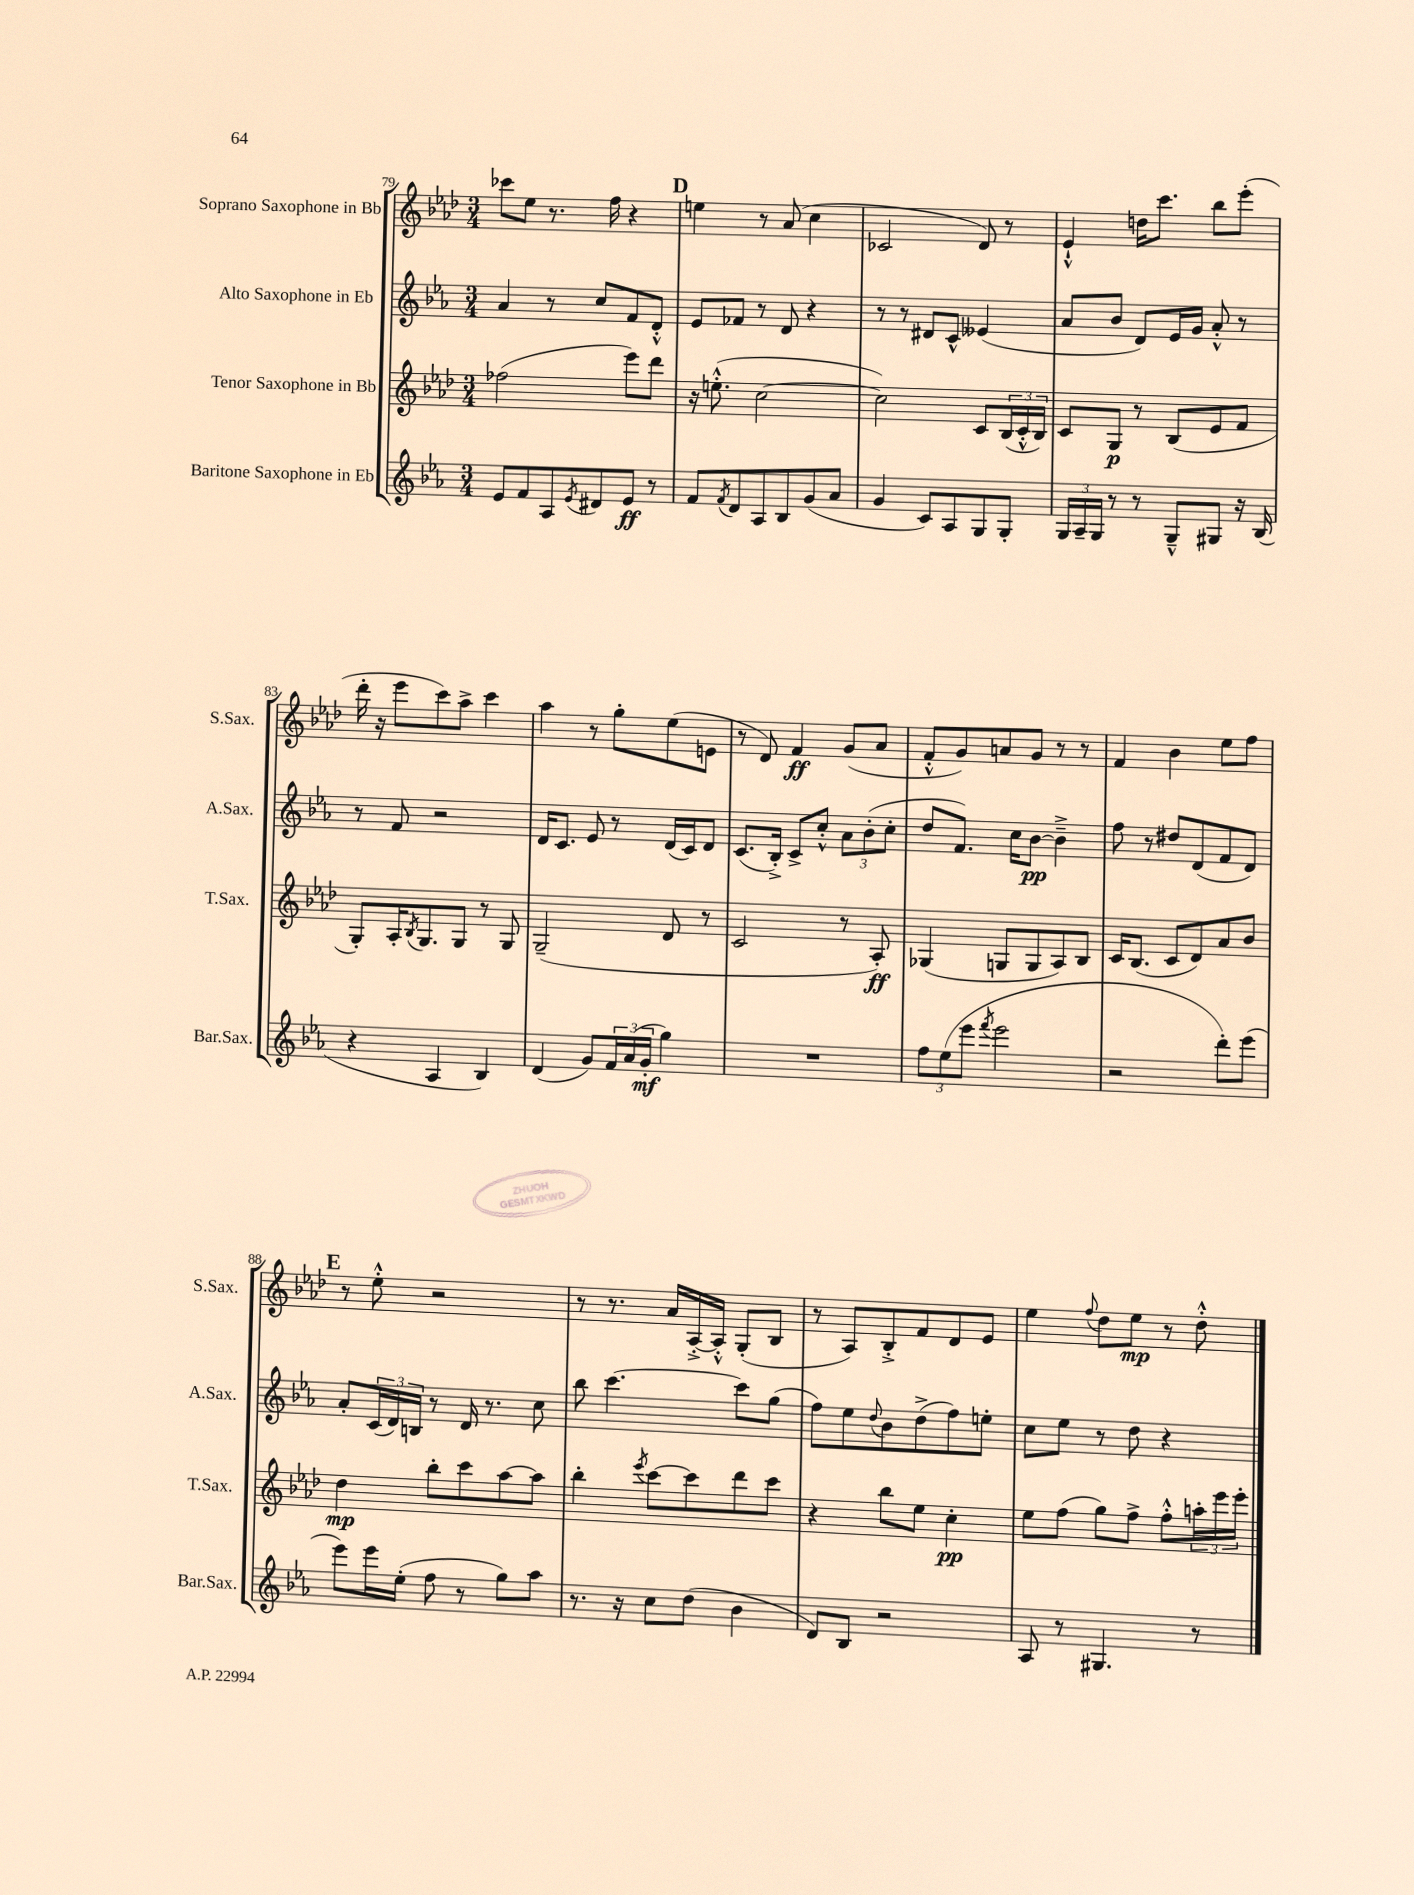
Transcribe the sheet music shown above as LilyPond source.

<<
\new StaffGroup <<
\new Staff = "s0" \with { instrumentName = "Soprano Saxophone in Bb" shortInstrumentName = "S.Sax." } {
    \clef treble \key aes \major \numericTimeSignature \time 3/4
    ces'''8 ees''8 r8. f''16 r4 |
    \mark \markup { \bold "D" } e''4 r8 aes'8( c''4 |
    ces'2 des'8) r8 |
    ees'4-!-^ d''16 c'''8. bes''8 ees'''8-.( |
    des'''16-. r16 ees'''8 c'''8) aes''8-> c'''4 |
    aes''4 r8 g''8-. ees''8( e'8 |
    r8 des'8) f'4\ff g'8( aes'8 |
    f'8-.-^ g'8) a'8 g'8 r8 r8 |
    f'4 bes'4 ees''8 f''8 |
    \mark \markup { \bold "E" } r8 ees''8-.-^ r2 |
    r8 r8. aes'16 aes16~-.-> aes16-.-^ g8-.( bes8 |
    r8 aes8) bes8-.-> f'8 des'8 ees'8 |
    ees''4 \appoggiatura { f''8 } des''8 ees''8\mp r8 des''8-.-^ \bar "|." |
}
\new Staff = "s1" \with { instrumentName = "Alto Saxophone in Eb" shortInstrumentName = "A.Sax." } {
    \clef treble \key ees \major \numericTimeSignature \time 3/4
    aes'4 r8 c''8 f'8 d'8-.-^ |
    \mark \markup { \bold "D" } ees'8 fes'8 r8 d'8 r4 |
    r8 r8 dis'8 c'8-^ eeses'4( |
    aes'8 bes'8 d'8) ees'16 g'16 aes'8-.-^ r8 |
    r8 f'8 r2 |
    d'16 c'8. ees'8 r8 d'16( c'16) d'8 |
    c'8.( bes16-.->) c'8-> c''8-.-^ \tuplet 3/2 { aes'8 bes'8-.( c''8-. } |
    d''8 f'8.) c''16 bes'8~\pp bes'4---> |
    f''8 r8 dis''8 d'8( f'8 d'8) |
    \mark \markup { \bold "E" } aes'8-. \tuplet 3/2 { c'16( d'16) b16 } r8 d'16 r8. c''8 |
    bes''8 c'''4.~ c'''8 g''8( |
    f''8) ees''8 \appoggiatura { d''8 } bes'8 d''8->( f''8) e''8-. |
    c''8 ees''8 r8 d''8 r4 \bar "|." |
}
\new Staff = "s2" \with { instrumentName = "Tenor Saxophone in Bb" shortInstrumentName = "T.Sax." } {
    \clef treble \key aes \major \numericTimeSignature \time 3/4
    fes''2( ees'''8) des'''8 |
    \mark \markup { \bold "D" } r16 e''8.-.-^( c''2~ |
    c''2) c'8 \tuplet 3/2 { bes16( c'16-.-^ bes16) } |
    c'8 g8\p r8 bes8( ees'8 f'8 |
    g8-.) aes16-. \acciaccatura { bes8 } g8. g8 r8 g8 |
    g2--( des'8 r8 |
    c'2 r8 aes8-.\ff) |
    ges4( g8 g8 aes8) bes8 |
    c'16 bes8.( c'8 des'8) aes'8 bes'8 |
    \mark \markup { \bold "E" } des''4\mp bes''8-. c'''8 aes''8~ aes''8 |
    bes''4-. \acciaccatura { ees'''8 } c'''8~ c'''8 des'''8 c'''8 |
    r4 bes''8 ees''8 c''4-.\pp |
    ees''8 f''8( g''8) f''8-> f''8-.-^ \tuplet 3/2 { a''16-. ees'''16 ees'''16-. } \bar "|." |
}
\new Staff = "s3" \with { instrumentName = "Baritone Saxophone in Eb" shortInstrumentName = "Bar.Sax." } {
    \clef treble \key ees \major \numericTimeSignature \time 3/4
    ees'8 f'8 aes8 \acciaccatura { ees'8 } dis'8 ees'8\ff r8 |
    \mark \markup { \bold "D" } f'8 \acciaccatura { f'8 } d'8 aes8 bes8 g'8( aes'8 |
    g'4 c'8) aes8 g8 g8-. |
    \tuplet 3/2 { g16 aes16-- g16 } r8 r8 g8---^ gis8 r16 bes16( |
    r4 aes4 bes4) |
    d'4( g'8) \tuplet 3/2 { f'16 aes'16( g'16-.\mf } g''4) |
    R2. |
    \tuplet 3/2 { f''8 ees''8( ees'''8 } \acciaccatura { f'''8 } ees'''2 |
    r2 d'''8-.) ees'''8( |
    \mark \markup { \bold "E" } ees'''8) ees'''16 ees''16-.( f''8 r8 g''8) aes''8 |
    r8. r16 c''8 d''8( bes'4 |
    d'8) bes8 r2 |
    aes8 r8 gis4. r8 \bar "|." |
}
>>
>>
\layout { \context { \Score currentBarNumber = #79 } }
